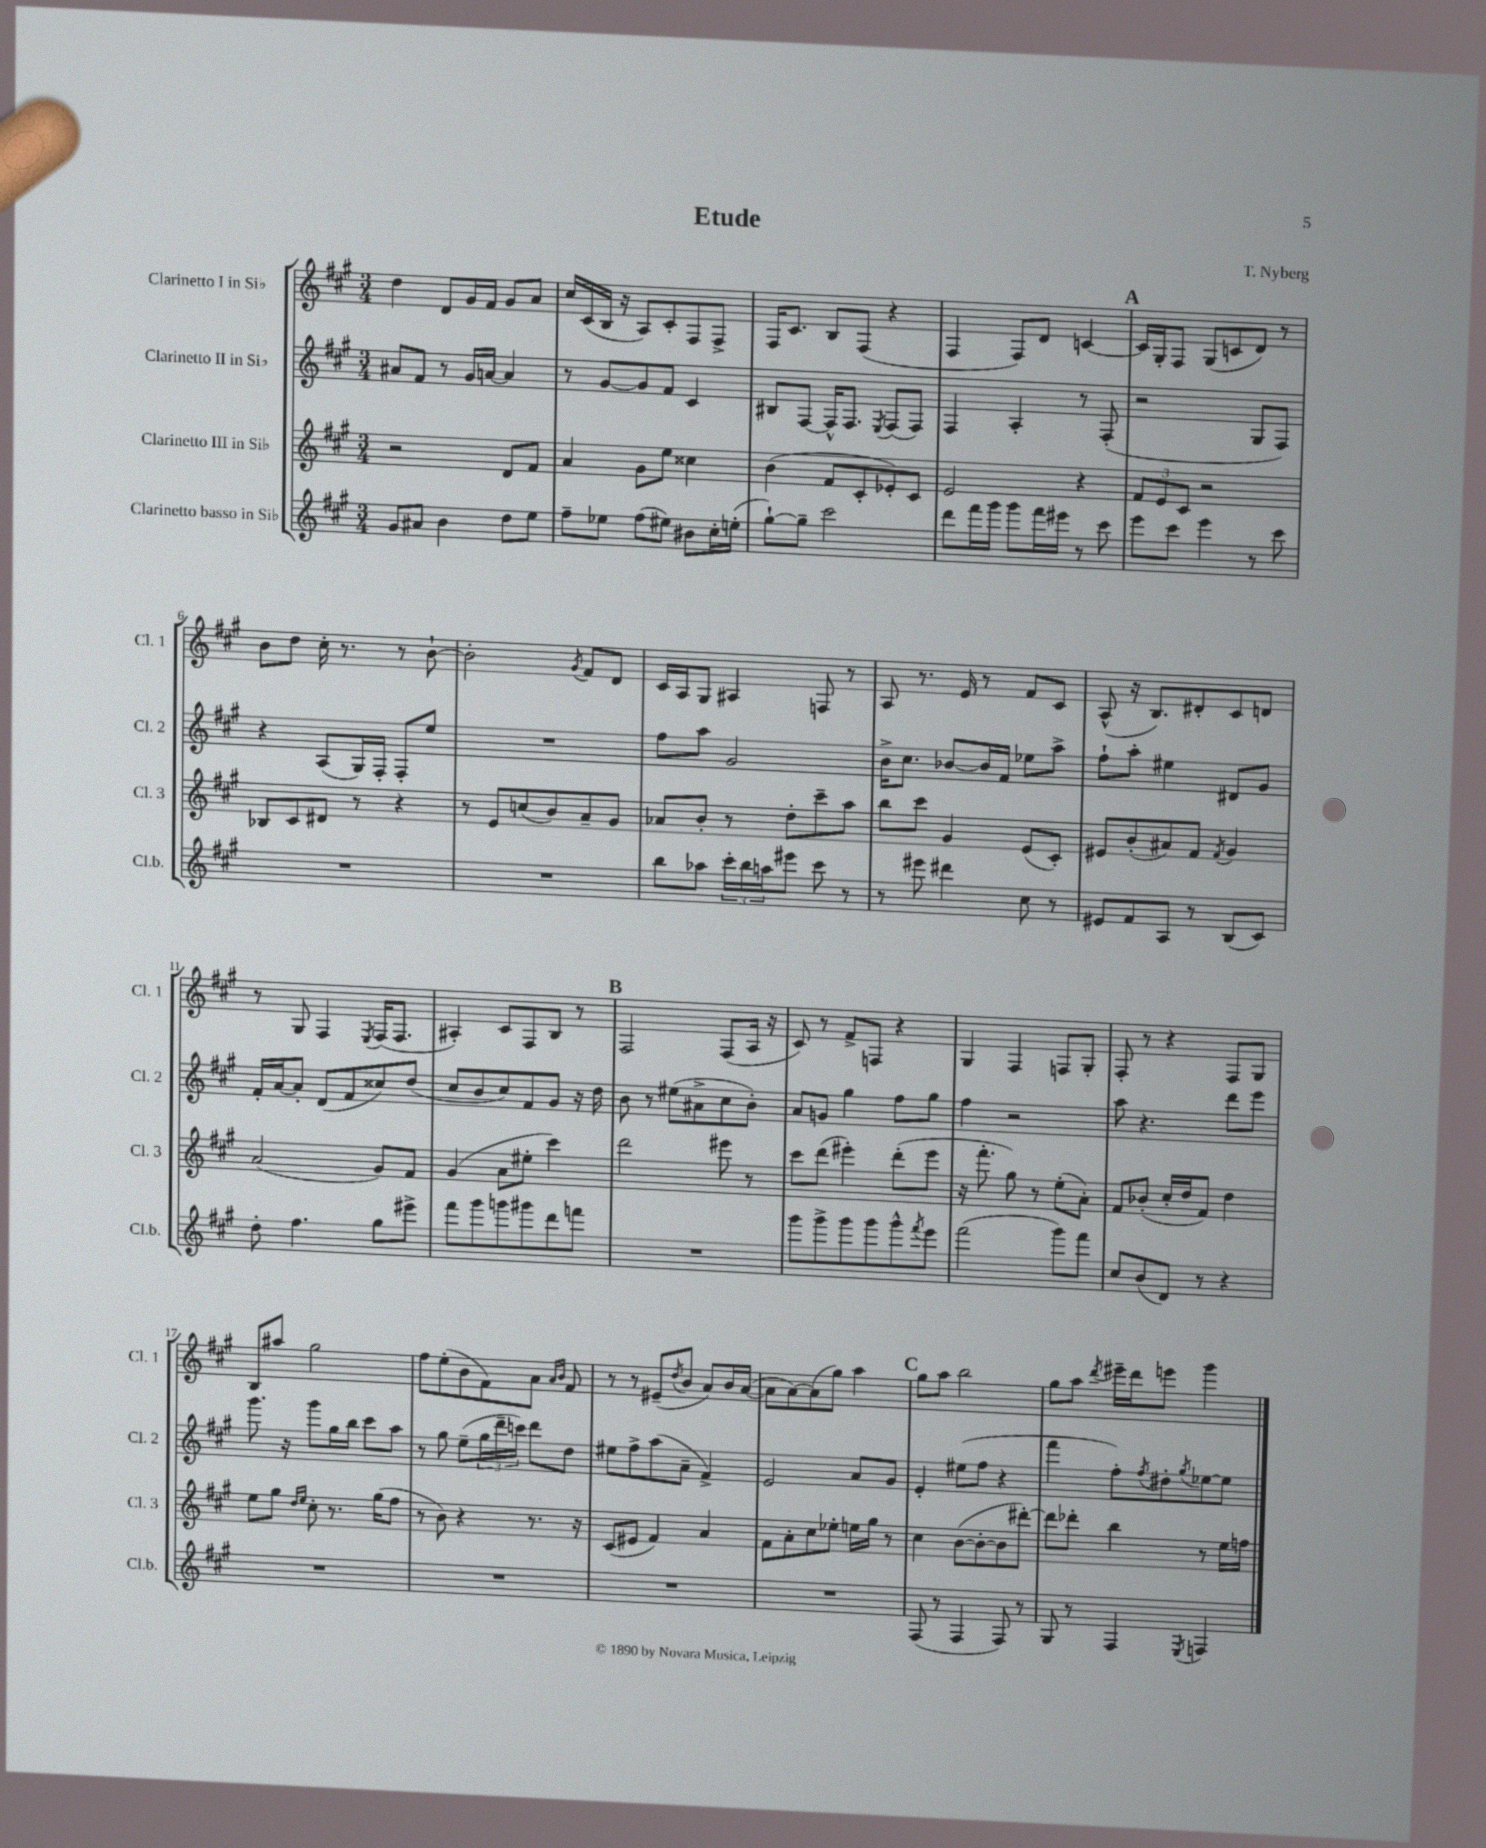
\header { title = "Etude" composer = "T. Nyberg" }
<<
\new StaffGroup <<
\new Staff = "s0" \with { instrumentName = "Clarinetto I in Sib" shortInstrumentName = "Cl. 1" } {
    \clef treble \key a \major \numericTimeSignature \time 3/4
    d''4 d'8 gis'16 fis'16 gis'8 a'8 |
    cis''16 cis'16( b16 r16 a8) cis'8-. fis8 fis8-> |
    fis16 cis'8. b8 fis8( r4 |
    fis4 fis8) d'8 c'4~ |
    \mark \markup { \bold "A" } c'16 gis16-. fis8 gis8( c'8 d'8) r8 |
    b'8 d''8 cis''16-. r8. r8 b'8~-! |
    b'2-. \acciaccatura { gis'8 } fis'8 d'8 |
    cis'16 a16 gis8 ais4 f8 r8 |
    a8 r8. e'16 r8 fis'8 cis'8 |
    a8-^( r16 b8.) dis'8-. cis'8 d'8 |
    r8 gis8 fis4 \acciaccatura { e8 } fis16( fis8. |
    ais4-.) cis'8 fis8 b8 r8 |
    \mark \markup { \bold "B" } fis2 fis8( a16 r16 |
    cis'8) r8 fis'8-> f8 r4 |
    gis4 fis4 f8 gis8-. |
    fis8-. r8 r4 fis8 gis8 |
    b8 ais''8 gis''2 |
    fis''8 e''8-.( b'8 fis'8) a'8 \grace { a'16 b'16 } fis'8 |
    r8 r8 eis'8--( \acciaccatura { d''8 } b'8 a'8) b'16 a'16~( |
    a'8 a'8~) a'8( gis''8) a''4 |
    \mark \markup { \bold "C" } gis''8 a''8 b''2 |
    gis''8 a''8 \acciaccatura { d'''8 } eis'''16-- d'''16 e'''8 gis'''4 \bar "|." |
}
\new Staff = "s1" \with { instrumentName = "Clarinetto II in Sib" shortInstrumentName = "Cl. 2" } {
    \clef treble \key a \major \numericTimeSignature \time 3/4
    ais'8 fis'8 r8 gis'16 a'16~ a'4 |
    r8 gis'8~ gis'8 fis'8 cis'4 |
    bis8 fis8~ fis16-^ fis8. \acciaccatura { e8 } fis8( fis8) |
    fis4 a4-. r8 fis8-.( |
    \mark \markup { \bold "A" } r2 gis8 fis8) |
    r4 a8( gis16) fis16-. fis8-. e''8 |
    R2. |
    fis''8 a''8 gis'2 |
    b'16-> cis''8. bes'8~ bes'16 fis'16 ees''8 a''8-> |
    fis''8-! a''8-. eis''4 dis'8 gis'8 |
    fis'16-. a'16~ a'8-. d'8( fis'8 cisis''8) d''8( |
    cis''8 b'8 cis''8) fis'8 gis'8 r16 d''16 |
    \mark \markup { \bold "B" } b'8 r8 eis''8( ais'8-> cis''8 b'8-.) |
    a'8 g'8 gis''4 fis''8 gis''8 |
    fis''4 r2 |
    a''8 r4. d'''8 e'''8 |
    gis'''8. r16 gis'''8 gis''16 b''16 cis'''8 a''8 |
    r8 gis''8 e''8--( \tuplet 3/2 { gis''16 d'''16-- c'''16) } d'''8 d''8 |
    eis''8 fis''8-> a''8( a'8-- fis'4->) |
    e'2 a'8 gis'8 |
    \mark \markup { \bold "C" } e'4-. eis''8( fis''8 r4 |
    fis'''4 fis''8-.) \acciaccatura { fis''8 } dis''8-. \acciaccatura { gis''8 } ees''8~ ees''8 \bar "|." |
}
\new Staff = "s2" \with { instrumentName = "Clarinetto III in Sib" shortInstrumentName = "Cl. 3" } {
    \clef treble \key a \major \numericTimeSignature \time 3/4
    r2 d'8 fis'8 |
    a'4 gis'8 e''8 cisis''4 |
    b'4( fis'8 cis'8-. ees'8-.) cis'8 |
    e'2 r4 |
    \mark \markup { \bold "A" } \tuplet 3/2 { fis'8 e'8 cis'8 } r2 |
    bes8 cis'8 dis'8 r8 r4 |
    r8 e'8 c''8( b'8) a'8-- gis'8 |
    aes'8 b'8-. r8 d''8-. cis'''8-- a''8 |
    b''8 cis'''8 gis'4 e'8( cis'8-.) |
    eis'8 b'8-.( ais'8) fis'8 \acciaccatura { fis'8 } gis'4 |
    a'2( gis'8) fis'8 |
    gis'4( a'8 eis''8-. cis'''4) |
    \mark \markup { \bold "B" } d'''2 eis'''8 r8 |
    cis'''8 d'''8( eis'''4-.) d'''8-.( eis'''8 |
    r16 fis'''8.-. gis''8) r8 e''8-.( a'8-.) |
    fis'8 bes'8-.( cis''16-. d''16 fis'8) d''4 |
    e''8 gis''8 \grace { d''16 e''16 } cis''8-. r8. gis''16( fis''8 |
    r8 b'8) r4 r8. r16 |
    cis'8( eis'8 fis'4) a'4 |
    fis'8 a'8-. cis''8 ees''8-. e''16 gis''16 r8 |
    \mark \markup { \bold "C" } cis''4 b'8~( b'8~-. b'8 dis'''8~-.) |
    dis'''8 des'''8-. b''4 r8 e''16 f''16 \bar "|." |
}
\new Staff = "s3" \with { instrumentName = "Clarinetto basso in Sib" shortInstrumentName = "Cl.b." } {
    \clef treble \key a \major \numericTimeSignature \time 3/4
    gis'8 ais'8 b'4 d''8 e''8 |
    fis''8-- ees''8 fis''8( eis''8) bis'8 cis''16-. e''16-.( |
    gis''8~-!) gis''8-- cis'''2 |
    d'''8 fis'''16 gis'''16 gis'''8 fis'''16 eis'''16 r8 cis'''8 |
    \mark \markup { \bold "A" } e'''8 cis'''8 e'''4 r8 cis'''8 |
    R2. |
    R2. |
    b''8 aes''8 \tuplet 3/2 { cis'''16-. b''16 a''16 } eis'''8 cis'''8 r8 |
    r8 eis'''8 dis'''4 cis''8 r8 |
    eis'8 fis'8 a8 r8 b8( cis'8) |
    d''8-. fis''4. gis''8 eis'''8-> |
    fis'''8 gis'''8 g'''8 gis'''8 d'''8 f'''8 |
    \mark \markup { \bold "B" } R2. |
    gis'''8 gis'''8-> gis'''8 gis'''8 gis'''8-^ \acciaccatura { fis'''8 } e'''8 |
    fis'''2( gis'''8) fis'''8 |
    cis''8 b'8( d'8) r8 r4 |
    R2. |
    R2. |
    R2. |
    R2. |
    \mark \markup { \bold "C" } fis8( r8 fis4 fis8) r8 |
    gis8 r8 fis4 \acciaccatura { e8 } f4 \bar "|." |
}
>>
>>
